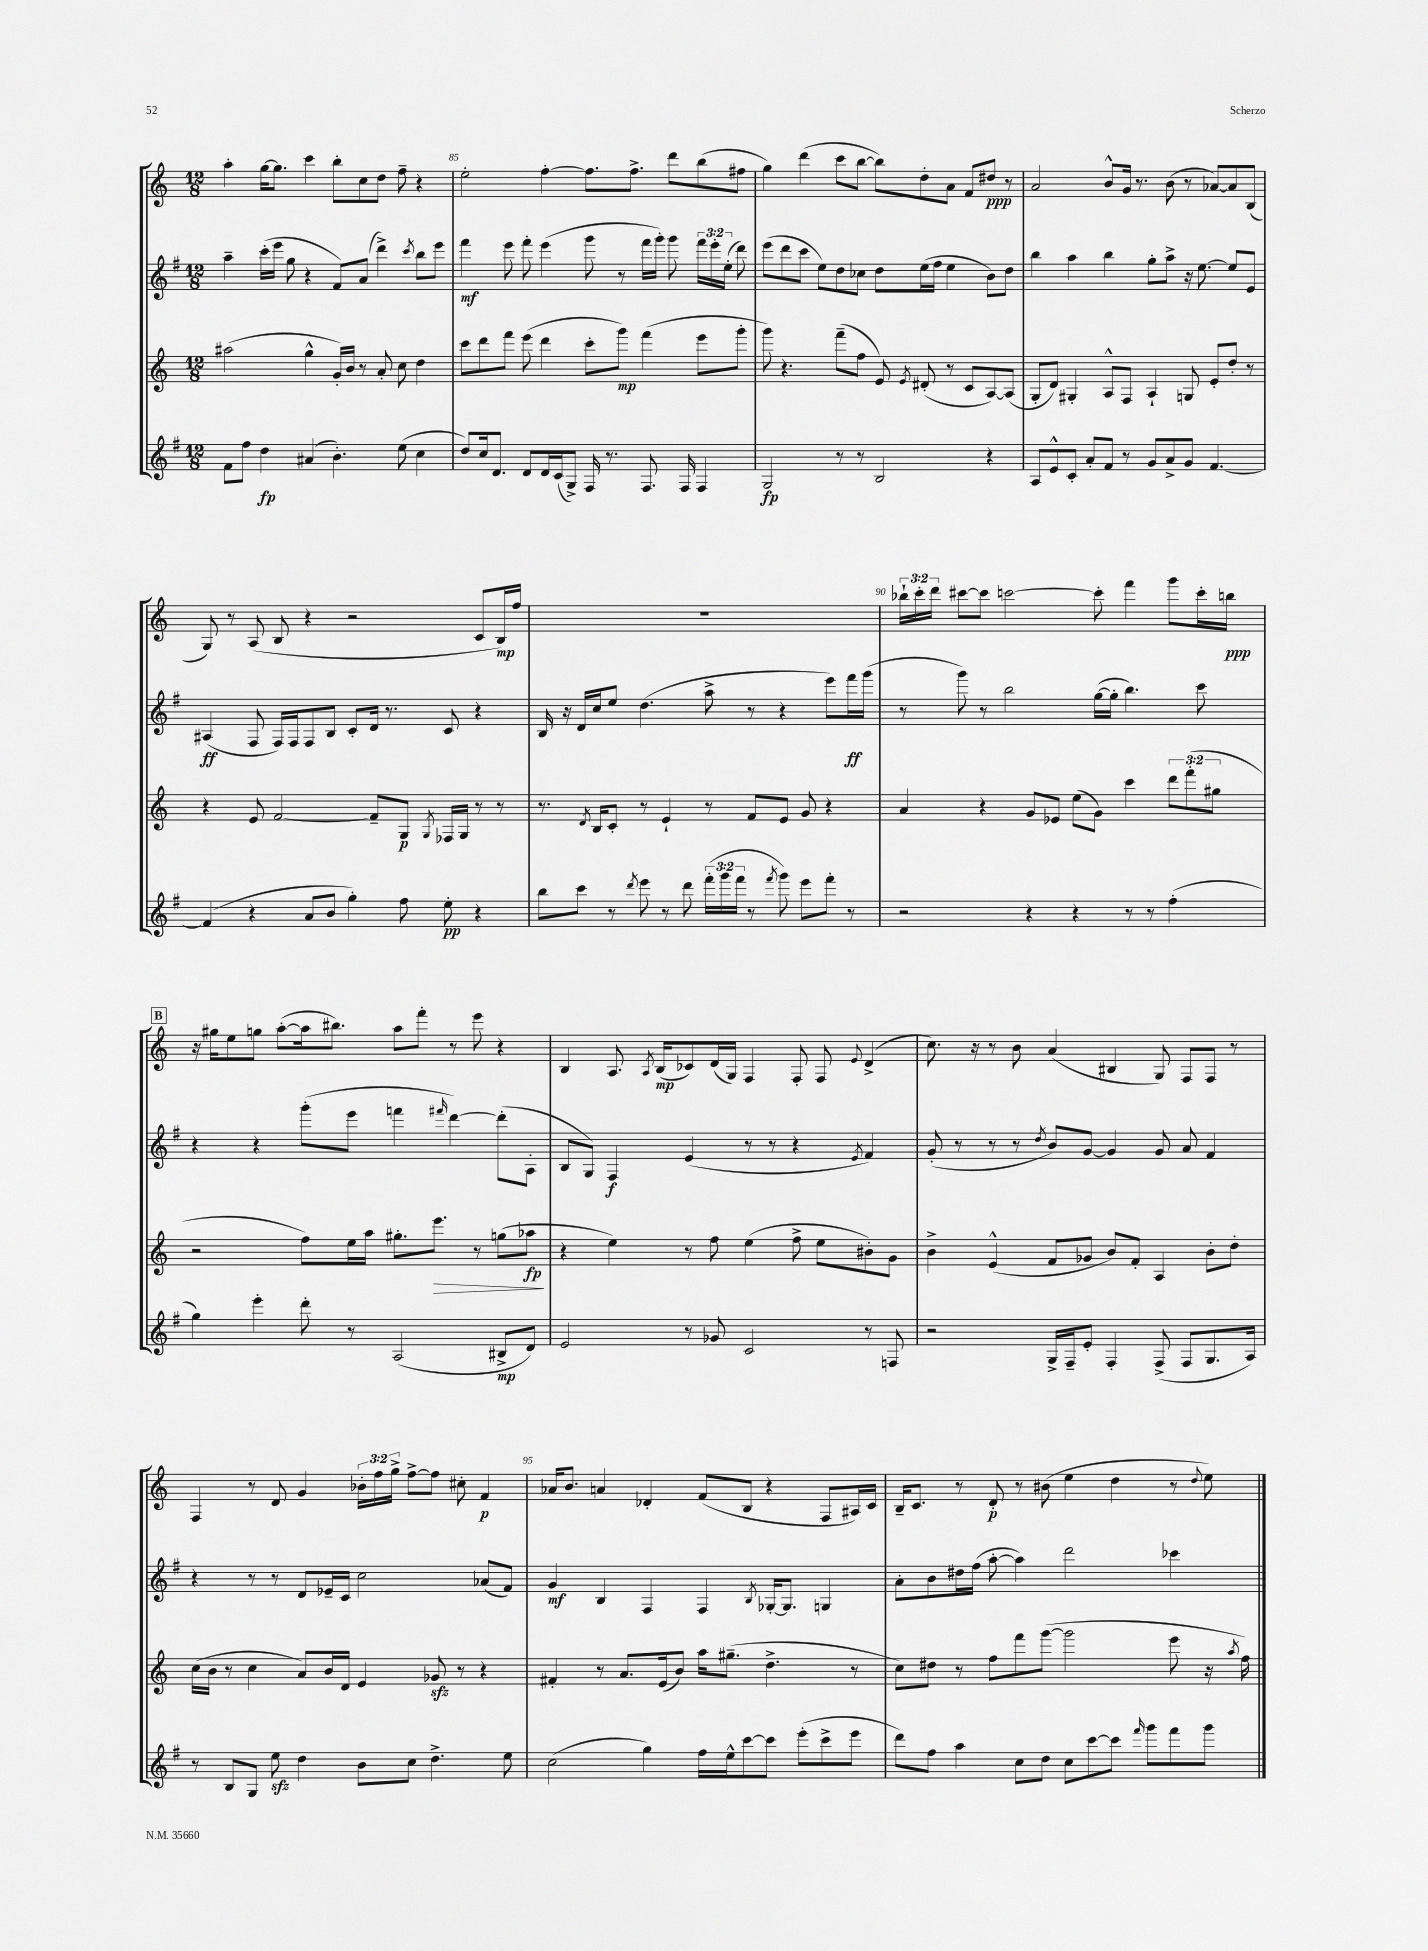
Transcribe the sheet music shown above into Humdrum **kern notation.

**kern	**kern	**kern	**kern
*staff4	*staff3	*staff2	*staff1
*clefG2	*clefG2	*clefG2	*clefG2
*k[f#]	*k[]	*k[f#]	*k[]
*M12/8	*M12/8	*M12/8	*M12/8
8f#	(2aa#	4aa~	4aa'
8ff#	.	.	.
4dd	.	(16ccc'	[16gg
.	.	16eee	8.gg]
.	.	8gg	.
(4a#	4gg^^	4r	4ccc
4.b')	16g')	8f#)	8bb'
.	16b	.	.
.	8r	(8a	8cc
.	8a'	4ddd^)	8dd
(8ee	8cc	.	8ff~
.	.	8qccc	.
4cc	4dd	8bb	4r
.	.	8eee	.
=	=	=	=
8dd)	8ccc	4fff#	2ee'
16cc	8ddd	.	.
8.d	.	.	.
.	8fff	8eee	.
8d	(8eee	8fff#'	.
16d	4ddd	(4eee	[4ff'
(16c	.	.	.
8G^)	.	.	.
16F#	8ccc'	8ggg	8.ff]
8.r	.	.	.
.	8ggg)	8r	.
.	.	.	8.ff^
8.F#	(4fff	16fff#	.
.	.	16ggg')	.
.	.	8ggg	8ddd
16F#	.	.	.
4F#	8eee	24fff#	(8bb
.	.	24eee'	.
.	.	(24ee'	.
.	8ggg'	8ddd)	8ff#
=	=	=	=
2G	8ggg)	(8eee	4gg)
.	4.r	8ddd	.
.	.	8ccc	(4ddd
.	.	8ee)	.
8r	(8fff~	8dd	8ccc
8r	8ff	8cc-	[8bb
2B	8e)	8dd	8bb])
.	8qe	.	.
.	(8d#'	(16ee	8dd'
.	.	16ff#	.
.	8r	4ee	8a
.	8c	.	8f
4r	[8A)	8b)	8dd#
.	(8A]	8dd	8r
=	=	=	=
8A	8G'	4bb	2a
8e^^	8d)	.	.
8c'	4G#'	4aa	.
8a'	.	.	.
8f#	8A^^	4bb	8b^^
8r	8F	.	16g
.	.	.	8.r
8g	4A`	8gg'	.
8a^	.	8aa^	(8b
8g	8G	16r	8r
.	.	[8.ee	.
[4.f#	8e'	.	[8a-)
.	8dd'	8ee]	8a-]
.	8r	8e	(8B
=	=	=	=
(4f#]	4r	(4A#	8G)
.	.	.	8r
4r	8e	8F#	(8A
.	[2f	16F#)	8B
.	.	16F#	.
8a	.	8F#	4r
8b	.	8B	.
4gg')	.	8c'	2r
.	8f~]	16d	.
.	.	8.r	.
8ff#	8G	.	.
.	8qG	.	.
8ee'	16F-	8c	.
.	16G	.	.
4r	8r	4r	8c
.	8r	.	16B)
.	.	.	16ff
=	=	=	=
8bb	8.r	16B	1.r
.	.	16r	.
8ccc	.	16d	.
.	8qd	.	.
.	16B	16cc	.
8r	8c'	8ee	.
8qddd	.	.	.
8eee	8r	(4.dd	.
8r	4e`	.	.
8ddd	.	.	.
(24fff#'	8r	8aa^	.
24ggg	.	.	.
24fff#	.	.	.
8r	8f	8r	.
8qfff#	.	.	.
8ggg)	8e	4r	.
8eee	8g	.	.
8fff#'	4r	8eee)	.
8r	.	16fff#	.
.	.	(16ggg	.
=	=	=	=
2r	4a	8r	24bb-`
.	.	.	24ccc'
.	.	.	24ddd
.	.	8ggg)	[8ccc#
.	4r	8r	8ccc#]
.	.	2bb	[2ccc
4r	8g	.	.
.	8e-	.	.
4r	(8ee	.	.
.	8g)	([16gg	8ccc']
.	.	16gg']	.
8r	4ccc	4.bb)	4fff
8r	.	.	.
(4ff#'	12ddd	.	8ggg
.	(12fff'	.	.
.	.	8ccc	16ccc'
.	12gg#	.	.
.	.	.	16bb
=	=	=	=
4gg)	2r	4r	16r
.	.	.	16gg#
.	.	.	8ee
4eee'	.	4r	8gg
.	.	.	([8aa'
8ddd'	8ff)	(8ggg'	16aa]
.	.	.	8.bb#)
8r	16ee	8eee	.
.	16aa	.	.
(2A	8.gg#'	4fff	8aa
.	.	.	8fff'
.	8.eee	.	.
.	.	16qqfff#	.
.	.	[4ddd)	8r
.	8r	.	8eee
8B#^	(8gg	(8ddd']	4r
8d)	8aa-	8A'	.
=	=	=	=
2e	4r	8B	4B
.	.	8G)	.
.	4ee)	4F#	8.A
.	.	.	8qA
.	.	.	(16B
8r	8r	(4e	8c-)
8g-	8ff	.	(16d
.	.	.	16G)
2c	(4ee	8r	4F
.	.	8r	.
.	8ff^	4r	8F'
.	8ee	.	8F
.	.	8qe	8qqe
8r	8b#')	4f#)	(4d^
8F	8g	.	.
=	=	=	=
2r	4b^	(8g'	8.cc)
.	.	8r	.
.	.	.	16r
.	(4e^^	8r	8r
.	.	8r	8b
.	.	8qdd	.
16G^	8f	8b)	(4a
16F#~	.	.	.
8e'	8g-	[8g	.
4F#'	8b)	4g]	4B#
.	8f'	.	.
(8F#^	4A	8g	8G)
8F#	.	8a	8F
8.G	8b'	4f#	8F
.	8dd'	.	8r
16A)	.	.	.
=	=	=	=
8r	(16cc	4r	4F
.	16b	.	.
8B	8r	.	.
8G	4cc	8r	8r
8ee	.	8r	8d
4dd	8a)	8d	4g
.	16b	16e-~	.
.	16d	16c	.
8b	4e	2cc	24b-'
.	.	.	24ff
.	.	.	24gg^
8cc	.	.	[8ff^
4.dd^	8g-	.	8ff]
.	8r	.	8cc#'
.	4r	(8a-	4f
8ee	.	8f#)	.
=	=	=	=
(2cc	4f#'	4g	16a-
.	.	.	8.b
.	8r	4B	4a
.	8.a	.	.
4gg)	.	4F#	4d-'
.	(16e	.	.
.	8b)	.	.
16ff#	16aa	4F#	(8f
16ee^^	(8.gg#~	.	.
[8ccc	.	.	8B
.	.	8qB	.
8ccc]	4.dd^	[16G-'	4r
.	.	8.G-]	.
(8eee'	.	.	.
8ccc^	.	4G	8F
8eee	8r	.	16A#)
.	.	.	16c
=	=	=	=
8ddd)	8cc)	8a'	16B~
.	.	.	8.c
8ff#	8dd#	8b	.
4aa	8r	16dd#	8r
.	.	(16ff#	.
.	8ff	[8aa'	8d'
8cc	8fff	4aa])	8r
8dd	([8ggg	.	(8b#
8cc	2ggg]	2ddd	4ee
[8ccc	.	.	.
8ccc]	.	.	4dd
16qqfff#	.	.	.
8ggg	.	.	.
8fff#	8eee	4ccc-	8r
.	.	.	8qqdd
8ggg	16r	.	8ee)
.	8qaa	.	.
.	16ff)	.	.
==	==	==	==
*-	*-	*-	*-
